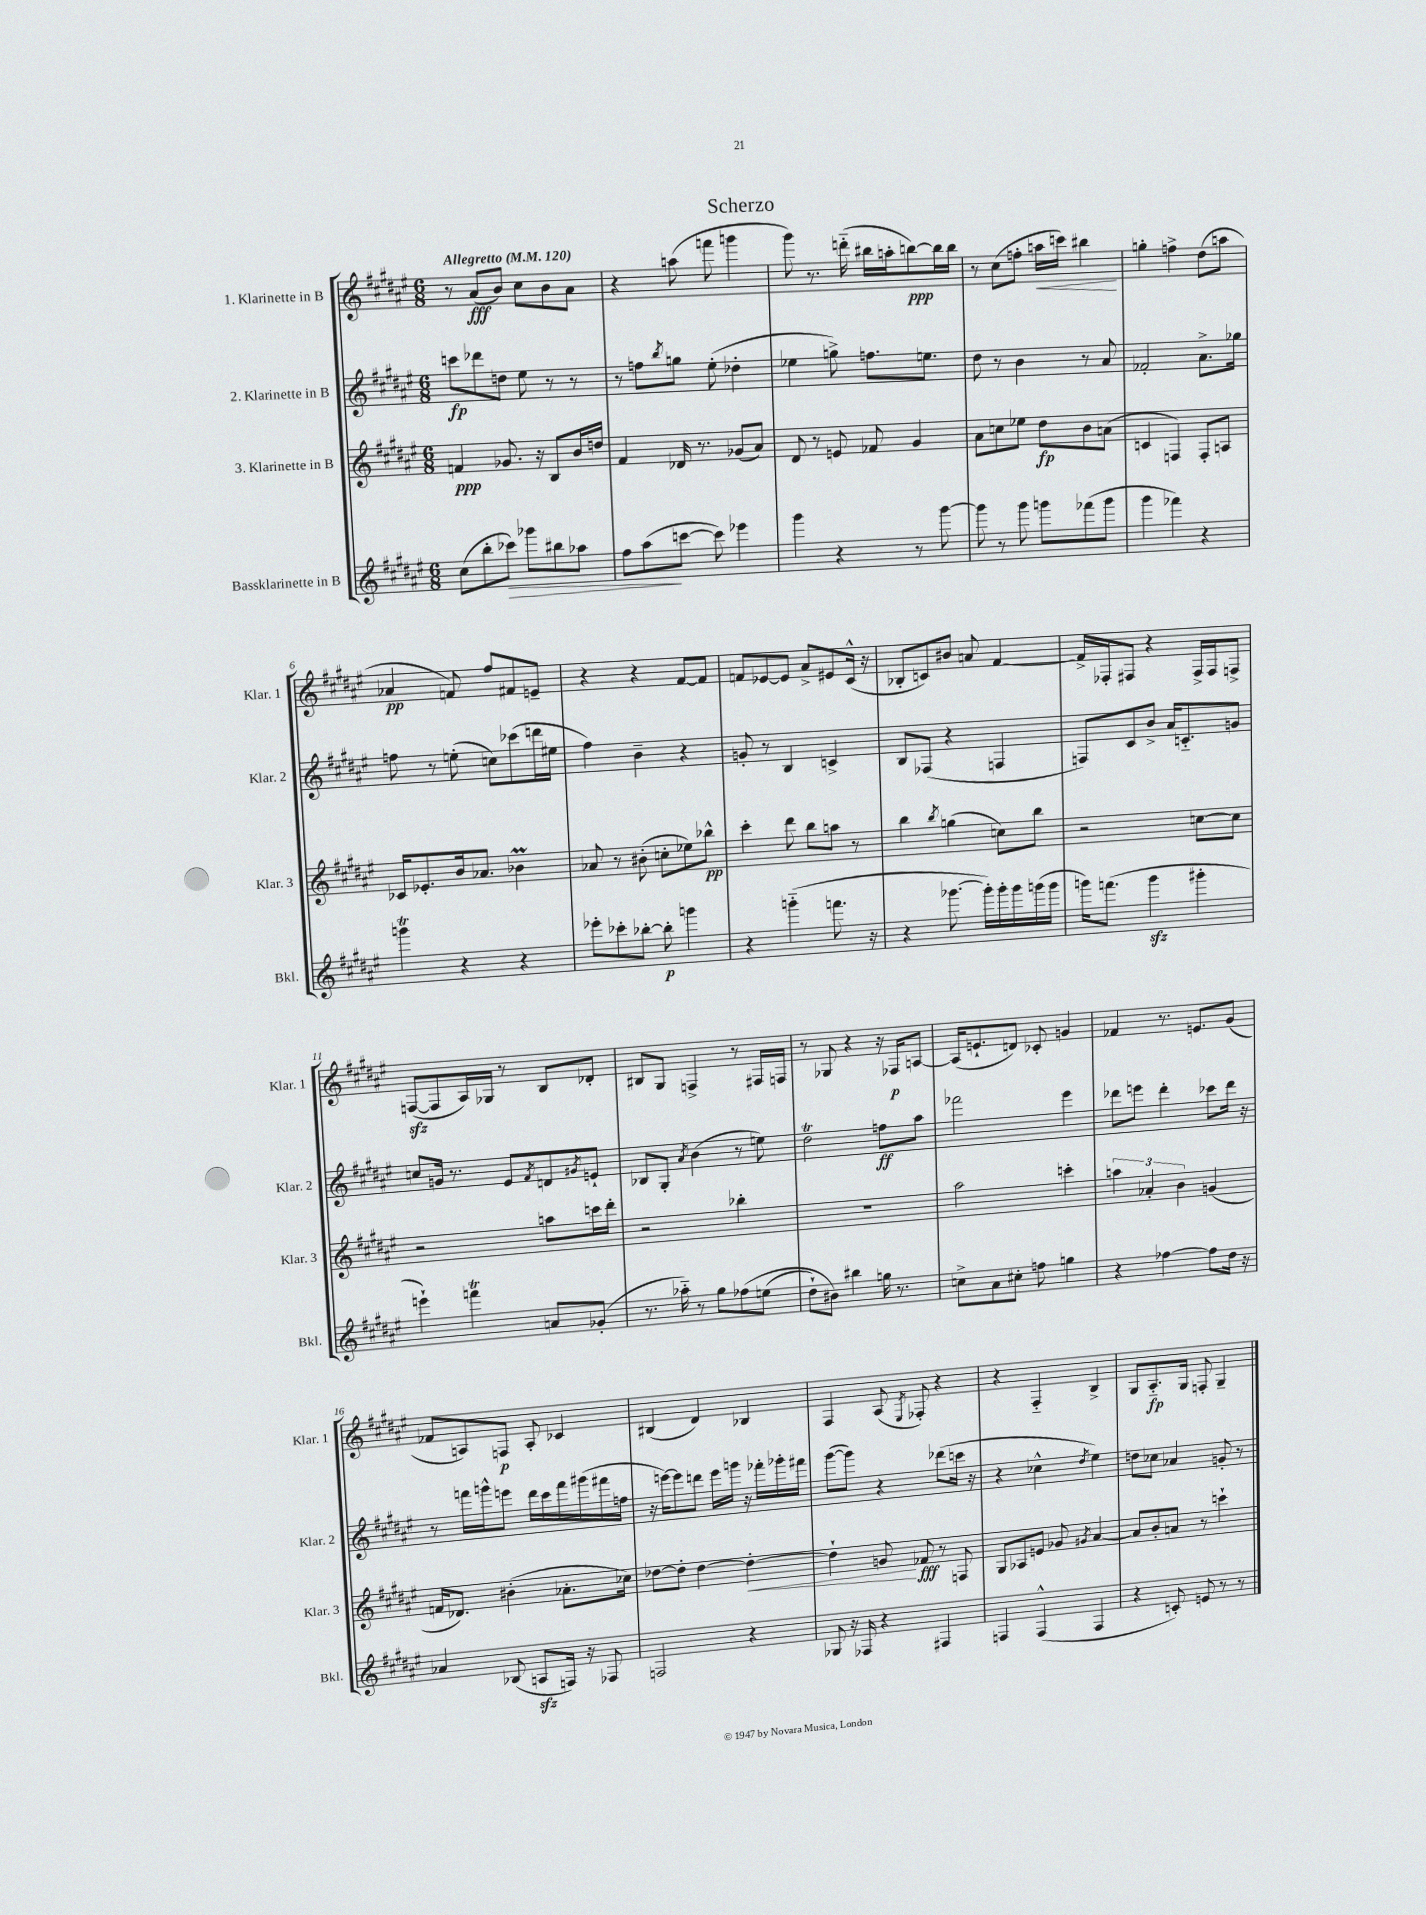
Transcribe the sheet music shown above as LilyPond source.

\header { title = "Scherzo" }
<<
\new StaffGroup <<
\new Staff = "s0" \with { instrumentName = "1. Klarinette in B" shortInstrumentName = "Klar. 1" } {
    \clef treble \key fis \major \numericTimeSignature \time 6/8 \tempo "Allegretto" 4 = 120
    r8 ais'8\fff( b'8) cis''8 b'8 ais'8 |
    r4 a''8( f'''8 g'''4 |
    gis'''8) r8. d'''16-_( bis''16 a''16-. b''8~\ppp) b''16 b''16 |
    r8 cis''8( f''8-. a''16\< c'''16) bis''4\! |
    g''4-. f''4-> dis''8( a''8 |
    aes'4\pp f'8) fis''8 fis'8 e'8-- |
    r4 r4 fis'8~ fis'8 |
    f'8 ees'8~ ees'8 ais'8-> eis'8 cis'16-^( r16 |
    bes8-. c'8) bis'8 a'8 fis'4~ |
    fis'16-> fes16-. fis8 r4 fis16-> fis16 f8-> |
    f8~\sfz( f8 ais16) ges16 r8 b8 des'8-. |
    bis8 gis8 f4-> r8 fis16 f16 |
    r8 ges8 r4 r16 fes16\p a8~ |
    a16( e'8.-! d'8) ces'8-. g'4 |
    fes'4 r8. e'8. gis'8( |
    fes'8 a8) f8\p a8-. ces'4 |
    bis4( dis'4) bes4 |
    fis4 ais8( \acciaccatura { eis8 } fes8-.) r4 |
    r4 fis4-_ b4-> |
    gis8 ais8.-_\fp gis16 f8-. gis4-- \bar "|." |
}
\new Staff = "s1" \with { instrumentName = "2. Klarinette in B" shortInstrumentName = "Klar. 2" } {
    \clef treble \key fis \major \numericTimeSignature \time 6/8
    c'''8\fp des'''8 d''8 eis''8 r8 r8 |
    r8 f''8 \acciaccatura { b''8 } g''8 eis''8-.( des''4-. |
    ees''4 g''8->) f''8. e''8. |
    dis''8 r8 b'4 r8 ais'8 |
    fes'2-. ais'8.-> ges''16 |
    f''8 r8 e''8-.( c''8) ces'''8( d'''16 eis''16 |
    fis''4) b'4-- r4 |
    g'8-. r8 b4 c'4-> |
    b8 fes8( r4 f4 |
    f8) cis'8 b'8-> ais'16 c'8.-_ g'8 |
    c''8 g'16 r8. eis'8 \acciaccatura { fis'8 } d'8 \acciaccatura { gis'8 } e'8-! |
    bes8 gis8-. \acciaccatura { ais'8 } b'4( r8 e''8) |
    dis''2\trill f''8\ff ais''8 |
    fes'''2 eis'''4 |
    des'''8 e'''8 des'''4-. ces'''8 des'''16 r16 |
    r8 f'''16 g'''16-^ e'''8 dis'''16 cis'''16 f'''16 gis'''16( fis'''16 f''16 |
    r16 e'''16~) e'''8 d'''8 e'''16 g'''16 r16 fes'''16-. ges'''16-. fis'''16 |
    gis'''8~( gis'''8) r4 des'''8( c'''16 r16 |
    r4 ces''4-^ \acciaccatura { dis''8 } eis''4) |
    d''8 ces''8 aes'4 g'8-. r8 \bar "|." |
}
\new Staff = "s2" \with { instrumentName = "3. Klarinette in B" shortInstrumentName = "Klar. 3" } {
    \clef treble \key fis \major \numericTimeSignature \time 6/8
    f'4\ppp ges'8. r16 b8 b'16 d''16 |
    fis'4 des'16 r8. ges'8( ais'8) |
    dis'8 r8 e'8 fes'8 gis'4 |
    ais'8 c''8 ees''8 dis''8\fp b'8 a'8( |
    c'4 f4) f8-. a8 |
    ces'16 ees'8.-. b'16 aes'8. bes'4\prall |
    aes'8 r8 bis'8-.( c''8-. ees''8) bes''8-^\pp |
    cis'''4-. dis'''8 b''8 a''8 r8 |
    b''4 \acciaccatura { b''8 } g''4( c''8) b''8 |
    r2 c''8~ c''8 |
    r2 a''8 c'''16 dis'''16-. |
    r2 bes''4-. |
    R2. |
    ais''2 c'''4-. |
    \tuplet 3/2 { a''4 aes'4-. b'4 } g'4( |
    f'16 des'8.) bis'4-.( aes'8.-. ces''16) |
    des''8~ des''8-. des''4~ des''4~-.\< |
    des''4-! g'8\! fes'8\fff r8 f8 |
    gis8 aes8 e'8 ges'8 \acciaccatura { gis'8 } ais'4~ |
    ais'8 b'8-. a'8 r8 c'''4-! \bar "|." |
}
\new Staff = "s3" \with { instrumentName = "Bassklarinette in B" shortInstrumentName = "Bkl." } {
    \clef treble \key fis \major \numericTimeSignature \time 6/8
    cis''8( b''8-. ces'''8\>) ges'''8 bis''8 aes''8 |
    fis''8 ais''8\!( c'''8~ c'''8) ees'''4 |
    gis'''4 r4 r8 gis'''8~ |
    gis'''8 r8 gis'''8 g'''8 fes'''8( g'''8 |
    gis'''4 fes'''4) r4 |
    g'''4\trill r4 r4 |
    ees'''8-. ces'''8-. bes''8~-. bes''8-.\p g'''4 |
    r4 g'''4-_( f'''8. r16 |
    r4 ges'''8.~ ges'''16-.) ges'''16-. ges'''16 g'''16( g'''16 |
    g'''16) f'''8.( g'''4\sfz gis'''4-. |
    e'''4-!) f'''4\trill a'8 ges'8-.( |
    r8. aes''16-_) r8 gis''8 fes''8\( e''8( |
    dis''8-!) bis'8\) bis''4 g''16 r8. |
    c''8-> ais'8 cis''8-. f''8 g''4 |
    r4 fes''4~ fes''8 dis''16 r16 |
    aes'4 bes8( a8\sfz f16) r16 fes8 |
    f2 r4 |
    ges8 r16 fes16 r4 fis4 |
    f4 f4-^( f4 |
    r4 c'8-.) e'8 r8 r8 \bar "|." |
}
>>
>>
